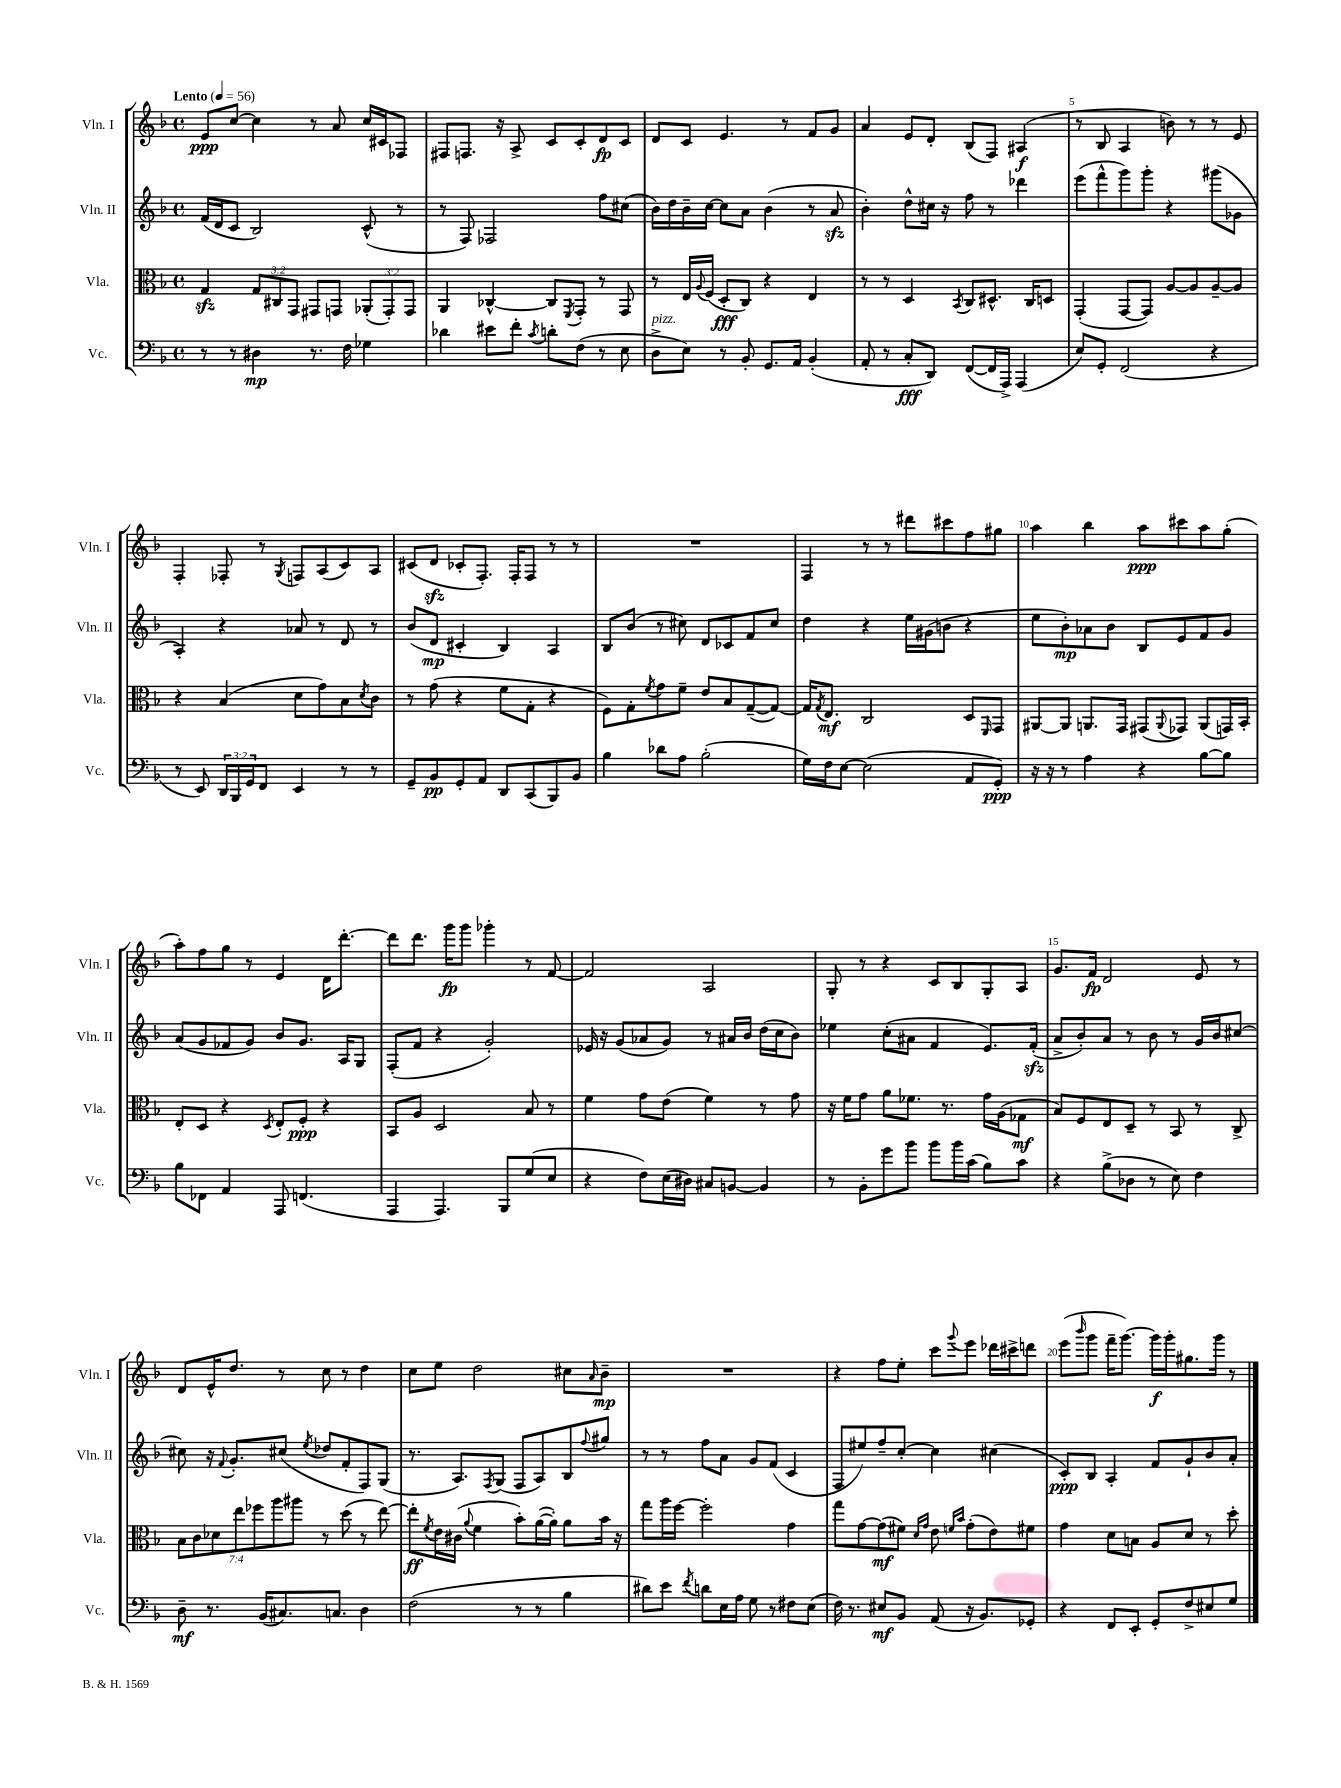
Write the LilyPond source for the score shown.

<<
\new StaffGroup <<
\new Staff = "s0" \with { instrumentName = "Vln. I" shortInstrumentName = "Vln. I" } {
    \clef treble \key f \major \defaultTimeSignature \time 4/4 \tempo "Lento" 4 = 56
    e'8\ppp c''8~ c''4 r8 a'8 c''16 cis'16 fes8 |
    fis8 f8. r16 a8-> c'8 c'8-. d'8\fp c'8 |
    d'8 c'8 e'4. r8 f'8 g'8 |
    a'4 e'8 d'8-. bes8( f8) ais4\f( |
    r8 bes8 a4 b'8) r8 r8 e'8 |
    f4-. fes8-. r8 \acciaccatura { g8 } f8 a8( c'8) a8 |
    cis'8( d'8\sfz ces'8-. f8.-.) f16-. f8 r8 r8 |
    R1 |
    f4 r8 r8 dis'''8 cis'''8 f''8 gis''8 |
    a''4 bes''4 a''8\ppp cis'''8 a''8 g''8-.( |
    a''8-.) f''8 g''8 r8 e'4 d'16 d'''8.~-. |
    d'''8 d'''8. g'''16\fp g'''8 ges'''4-. r8 f'8~ |
    f'2 a2 |
    g8-. r8 r4 c'8 bes8 g8-. a8 |
    g'8. f'16\fp d'2 e'8 r8 |
    d'8 e'16-^ d''8. r8 c''8 r8 d''4 |
    c''8 e''8 d''2 cis''8 \grace { a'16 } bes'8--\mp |
    R1 |
    r4 f''8 e''8-. c'''8 \appoggiatura { g'''8 } e'''8 des'''16 cis'''16-> d'''8 |
    e'''8( \grace { bes'''16 } g'''8 f'''16-- g'''8.~) g'''16\f g'''16-. gis''8. g'''16 r8 \bar "|." |
}
\new Staff = "s1" \with { instrumentName = "Vln. II" shortInstrumentName = "Vln. II" } {
    \clef treble \key f \major \defaultTimeSignature \time 4/4
    f'16( d'16 c'8 bes2) c'8-^( r8 |
    r8 f8) fes2 f''8 cis''8( |
    bes'16) d''16 bes'16-- c''16~ c''8 a'8 bes'4( r8 a'8\sfz |
    bes'4-.) d''8-^ cis''16 r16 f''8 r8 des'''4 |
    e'''8( f'''8-^ g'''8) g'''8-. r4 gis'''8( ges'8 |
    a4-.) r4 aes'8 r8 d'8 r8 |
    bes'8( d'8\mp cis'4-. bes4) a4 |
    bes8 bes'8( r8 cis''8) d'8 ces'8 f'8 cis''8 |
    d''4 r4 e''16 gis'16( b'8 r4 |
    e''8 bes'8-.\mp) aes'8 bes'8 bes8 e'8 f'8 g'8 |
    a'8( g'8 fes'8 g'8) bes'8 g'8. a16 g8 |
    f8-.( f'8 r4 g'2-.) |
    ees'16 r16 g'8( aes'8 g'8) r8 ais'16 bes'16 d''16( c''16 bes'8) |
    ees''4 c''8-.( ais'8 f'4 e'8.) f'16-.\sfz( |
    a'8-> bes'8-.) a'8 r8 bes'8 r8 g'16 bes'16 cis''8~ |
    cis''8 r16 \appoggiatura { f'8 } g'8.-. cis''8( \acciaccatura { e''8 } des''8 f'8-. f8) g8( |
    r8. a8.) \acciaccatura { f8 } g8( f8 a8) bes8 \appoggiatura { f''8 } gis''8 |
    r8 r8 f''8 a'8 g'8 f'8( c'4 |
    f8 eis''8) f''8-- c''8~-. c''4 cis''4( |
    c'8-.\ppp) bes8 a4-. f'8 g'8-! bes'8 a'8-. \bar "|." |
}
\new Staff = "s2" \with { instrumentName = "Vla." shortInstrumentName = "Vla." } {
    \clef alto \key f \major \defaultTimeSignature \time 4/4 \override Staff.TupletNumber.text = #tuplet-number::calc-fraction-text
    g4\sfz \tuplet 3/2 { g8 cis8 g,8 } gis,8 g,8 \tuplet 3/2 { aes,8-.( g,8-.) g,8 } |
    a,4 ces4~-^ ces8 \acciaccatura { f,8 } g,8-. r8 g,8 |
    r8 e16 \appoggiatura { a8 } f16( d8-.\fff c8) r4 e4 |
    r8 r8 d4 \acciaccatura { bes,8 } c8 dis8.-^ c16 d8 |
    g,4-.( g,8~ g,8) a8~ a8 a8~-- a8 |
    r4 bes4( d'8 g'8) bes8 \acciaccatura { d'8 } c'8 |
    r8 g'8( r4 f'8 g8-. r4 |
    f8) g8-. \acciaccatura { f'8 } g'8 f'8-- e'8 bes8 g8~--( g8~) |
    g16 \acciaccatura { g8 } e8.\mf c2 d8 \grace { f,16 } g,8 |
    ais,8~ ais,8 a,8. g,16 gis,8( \appoggiatura { a,8 } ges,8) a,8( g,16) bes,16-. |
    e8-. d8 r4 \acciaccatura { d8 } e8-. f8-.\ppp r4 |
    bes,8 a8 d2 bes8 r8 |
    f'4 g'8 e'8( f'4) r8 g'8 |
    r16 f'16 g'8 a'8 fes'8. r8. g'16 a16( ges8\mf |
    bes8) f8 e8 d8-- r8 bes,8 r8 c8-> |
    \tuplet 7/4 { bes8 c'8 des'8 e''8 fes''8 a''8 ais''8 } r8 d''8( r8 e''8~) |
    e''8-.\ff \acciaccatura { f'8 } e'16 cis'16( \appoggiatura { a'8 } f'4 bes'8-.) a'16~( a'16-.) a'8 bes'16 r16 |
    g''8 a''16 f''16~ f''2-. g'4 |
    g''8 g'8~ g'8\mf( fis'8) \grace { d'16 g'16 } e'8 \grace { f'16 bes'16 } g'8-.( e'8) fis'8 |
    g'4 d'8 b8 a8 d'8 r8 d''8-. \bar "|." |
}
\new Staff = "s3" \with { instrumentName = "Vc." shortInstrumentName = "Vc." } {
    \clef bass \key f \major \defaultTimeSignature \time 4/4 \override Staff.TupletNumber.text = #tuplet-number::calc-fraction-text
    r8 r8 dis4\mp r8. f16 ges4 |
    des'4 eis'8 f'8-. \acciaccatura { c'8 } d'8-. f8( r8 e8 |
    d8->^\markup { \italic "pizz." } e8) r8 bes,8-. g,8. a,16 bes,4-.( |
    a,8-. r8 c8-.\fff d,8) f,8~( f,16 a,,16->) a,,4( |
    e8) g,8-. f,2( r4 |
    r8 e,8) \tuplet 3/2 { d,16 bes,,16 g,16 } f,8 e,4 r8 r8 |
    g,8-- bes,8\pp g,8-. a,8 d,8 c,8( bes,,8) bes,8 |
    bes4 des'8 a8 bes2-.( |
    g16) f16 e8~ e2( a,8 g,8-.\ppp) |
    r16 r16 r8 a4 r4 bes8~ bes8 |
    bes8 fes,8 a,4 a,,8 f,4.( |
    a,,4 a,,4.) bes,,8 g8( e8 |
    r4 f8) e16( dis16) cis8 b,8~ b,4 |
    r8 bes,8-. g'8 bes'8 bes'8 bes'16 c'16( bes8) c'8 |
    r4 bes8->( des8 r8 e8) f4 |
    d8--\mf r8. bes,16( cis8.) c8. d4 |
    f2( r8 r8 bes4 |
    dis'8) e'8 \acciaccatura { f'8 } d'8 e16 a16 g8 r8 fis8 e8( |
    f16) r8. eis8\mf bes,8 a,8( r16 bes,8.) ges,8-. |
    r4 f,8 e,8-. g,8-. f8-> eis8 g8 \bar "|." |
}
>>
>>
\layout { \context { \Score \override BarNumber.break-visibility = ##(#f #t #t) barNumberVisibility = #(every-nth-bar-number-visible 5) } }
